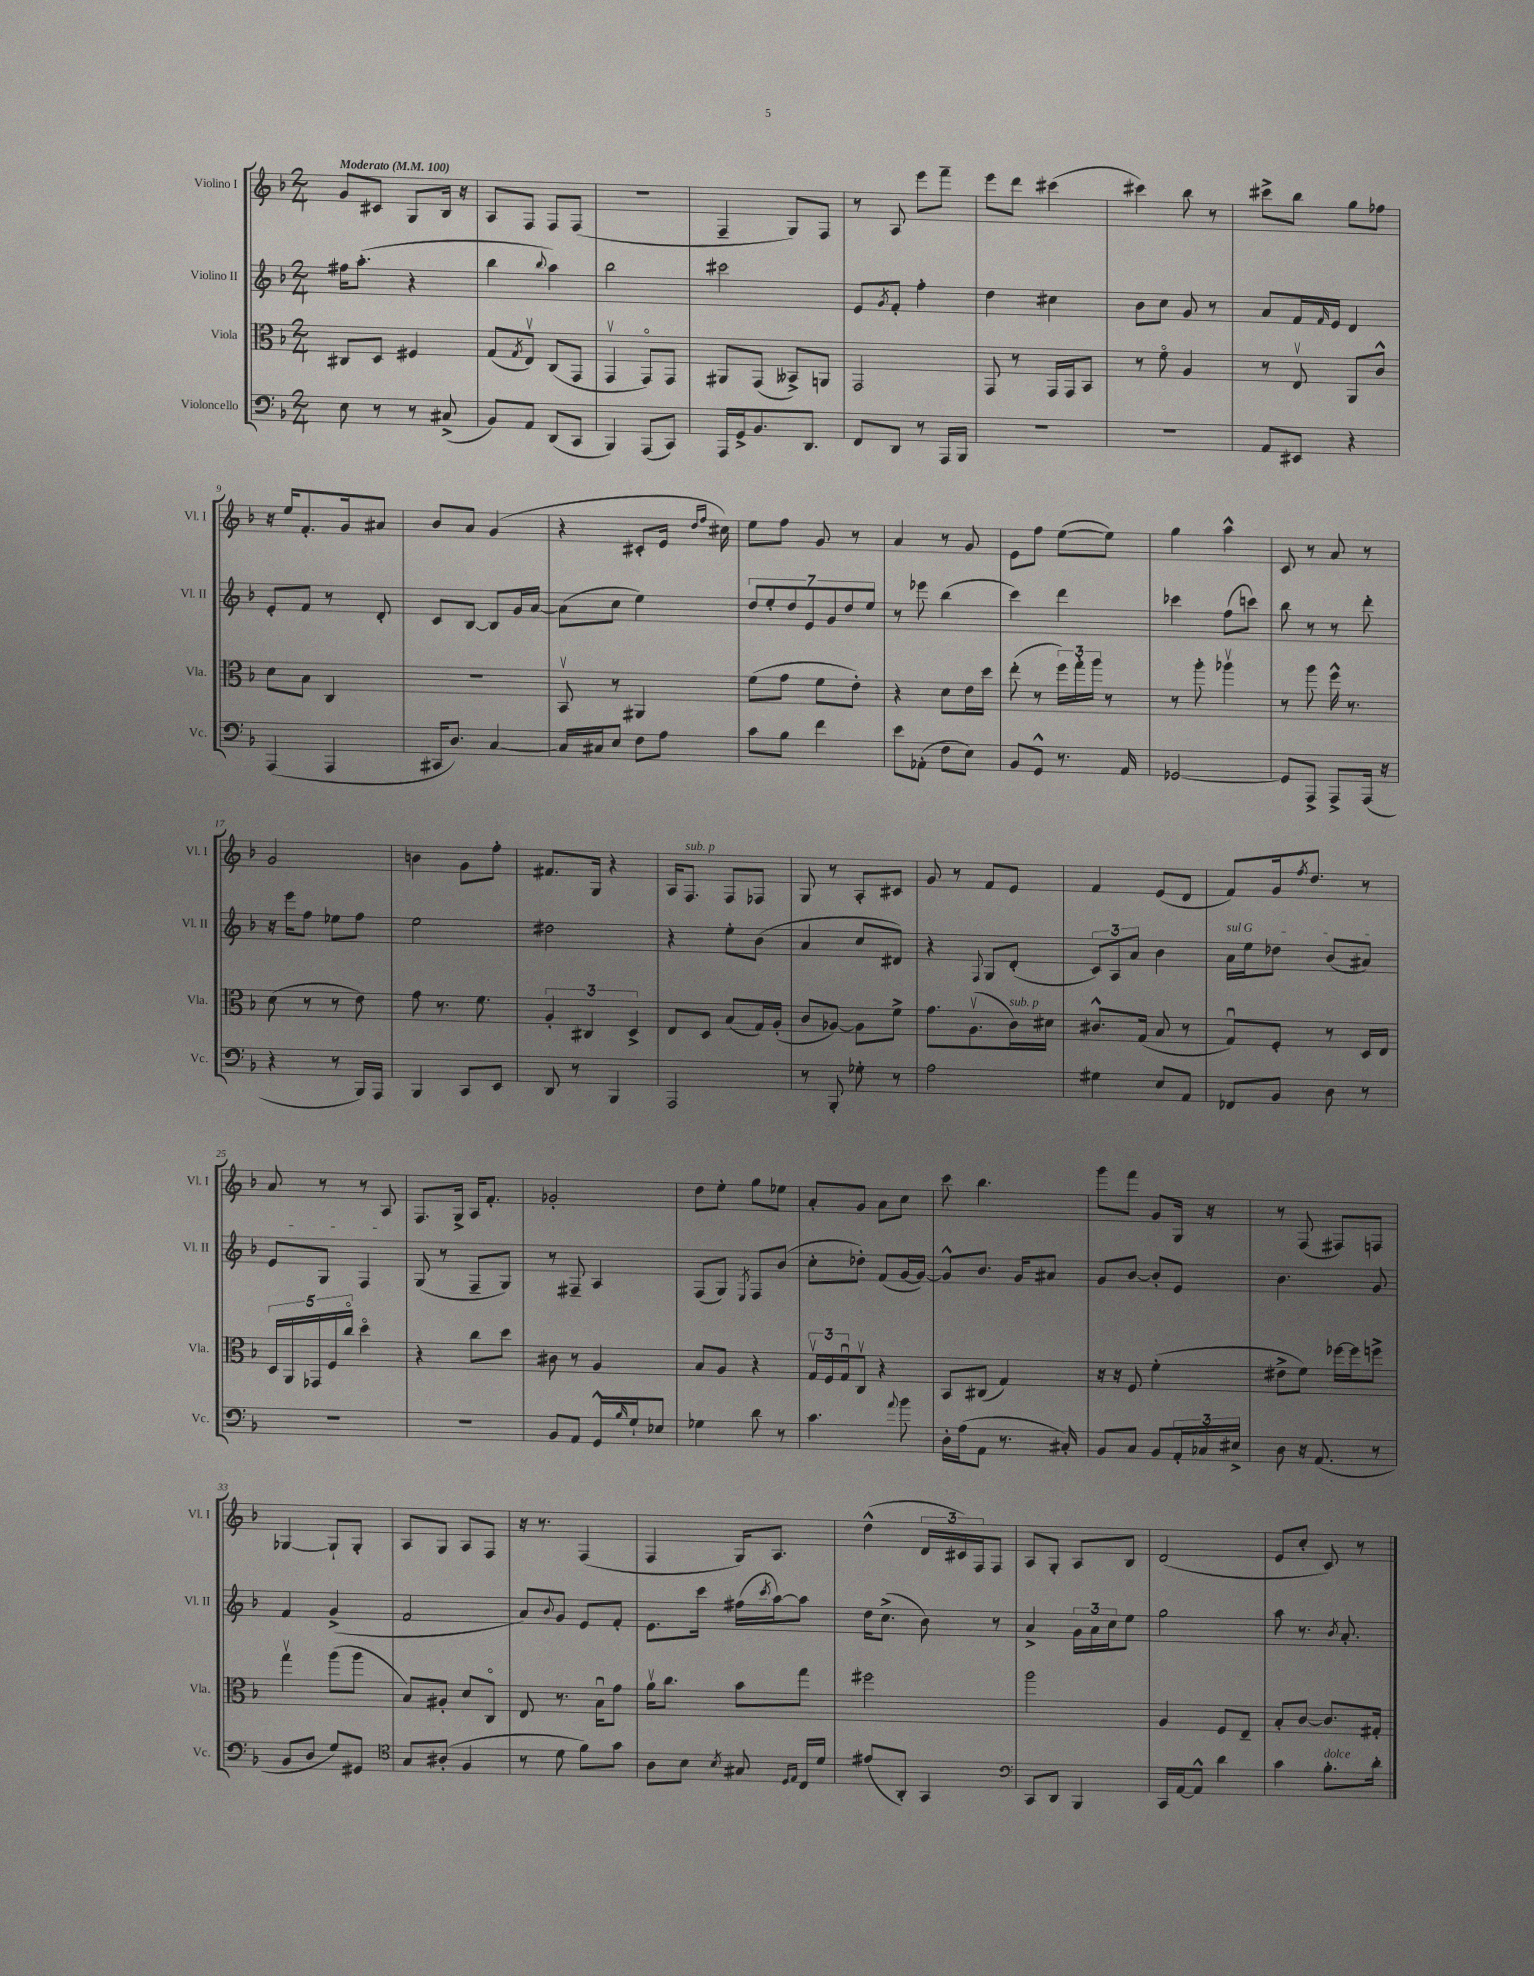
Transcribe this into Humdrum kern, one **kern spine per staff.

**kern	**kern	**kern	**kern
*staff4	*staff3	*staff2	*staff1
*clefF4	*clefC3	*clefG2	*clefG2
*k[b-]	*k[b-]	*k[b-]	*k[b-]
*M2/4	*M2/4	*M2/4	*M2/4
*MM100	*MM100	*MM100	*MM100
8E	8C#	16ff#	8g
.	.	(8.aa'	.
8r	8D	.	8c#
8r	4F#	4r	8G
(8C#^	.	.	16B-
.	.	.	16r
=	=	=	=
8BB-)	(8G	4bb-	8A
.	8qG	.	.
8AA	8Ev)	.	8F
.	.	8qqbb-	.
(8DD	(8C	4aa)	8F
8CC	8GG	.	(8F
=	=	=	=
4BBB-)	4GGv	2bb-	2r
(8AAA	8GGo)	.	.
8CC)	8GG	.	.
=	=	=	=
16AAA	8AA#	2ccc#	4F~
16GG^	.	.	.
8.BB-	(8GG	.	.
.	8BB--^)	.	8G)
8.DD	.	.	.
.	8AA	.	8F
=	=	=	=
8FF	2GG	8e	8r
.	.	8qg	.
8DD	.	8f'	8A
8r	.	4ff'	8eee
16AAA	.	.	8fff~
16BBB-	.	.	.
=	=	=	=
2r	8GG	4dd	8eee
.	8r	.	8ddd
.	16GG	4cc#	(4ccc#
.	16GG	.	.
.	8BB-	.	.
=	=	=	=
2r	8r	8b-	4ccc#)
.	8fo	8cc	.
.	4A	8g	8bb-
.	.	8r	8r
=	=	=	=
8AA	8r	8a	8ccc#^
8EE#	8Ev	16f	8bb-
.	.	16qqf	.
.	.	16e	.
4r	8AA	4d	8gg
.	8c^^	.	8ff-
=	=	=	=
(4AAA	8d	8e'	16r
.	.	.	16ee
.	8B-	8f	8.f'
4AAA	4C	8r	.
.	.	.	16g
.	.	8d'	8a#
=	=	=	=
16CC#	2r	8c	8b-
8.D)	.	.	.
.	.	[8B-	8a
[4C	.	8B-]	(4g
.	.	16g	.
.	.	[16a	.
=	=	=	=
16C]	8BB-v	(8a]	4r
16C#	.	.	.
8E	8r	8cc	.
8F	4AA#	4ee)	8c#'
8A	.	.	16e
.	.	.	16qqdd
.	.	.	16qqff
.	.	.	16cc#)
=	=	=	=
8c	(8f	14dd	8ee
.	.	14ee'	.
8B-	8g	.	8ff
.	.	14dd	.
.	.	14e	.
4f	8f	.	8g
.	.	14g	.
.	.	14dd	.
.	8e')	.	8r
.	.	14ee	.
=	=	=	=
8e	4r	8r	4a
(8AA-'	.	8eee-	.
8F	8d	(4bb-	8r
8E)	16e	.	8g
.	16dd	.	.
=	=	=	=
8BB-	(8ee'	4ccc)	8e
8GG^^	8r	.	8ff
8.r	24ff)	4ddd	([8ee
.	24gg'	.	.
.	24aa	.	.
.	8r	.	8ee])
16AA	.	.	.
=	=	=	=
[2GG-	8r	4ccc-	4gg
.	8aa'	.	.
.	4aa-v	(8ff	4aa^^
.	.	8ccc)	.
=	=	=	=
8GG-]	8r	8bb-	8c
8AAA^	8aa	8r	8r
8AAA^	16ff^^	8r	8a
.	8.r	.	.
(16AAA	.	8ddd'	8r
16r	.	.	.
=	=	=	=
4r	(8d	16r	2g
.	.	16eee	.
.	8r	8ff	.
8r	8r	8ee-	.
16BBB-)	8e)	8ff	.
16AAA	.	.	.
=	=	=	=
4BBB-	8g	2ee	4b
.	8.r	.	.
8CC	.	.	8g
.	8.f	.	.
8EE	.	.	8ff'
=	=	=	=
8DD	6A'	2dd#	8.f#
8r	.	.	.
.	6C#	.	.
.	.	.	16G
4BBB-	.	.	4r
.	6D^	.	.
=	=	=	=
2AAA	8E	4r	16A
.	.	.	8.F
.	8D	.	.
.	(8B-	8ee'	8F
.	16G)	(8b-	8F-
.	(16A'	.	.
=	=	=	=
8r	8c	4a	8G
8BBB-'	[8A-)	.	8r
8G-'	8A-]	8cc	8A'
8r	8f^	8d#)	8c#
=	=	=	=
2A	8.g	4r	8g
.	.	.	8r
.	(8.Av	.	.
.	.	8qqF	.
.	.	8G	8f
.	16c)	(8d'	8e
.	16d#	.	.
=	=	=	=
4G#	8.c#^^	12c)	4f
.	.	12A	.
.	.	12a	.
.	(16G	.	.
8E	8B-	4b-	(8e
8AA	8r	.	8d
=	=	=	=
8FF-	8Gu)	16a	8f)
.	.	16ee	.
8BB-	8F'	8dd-	16g
.	.	.	8qff
.	.	.	8.dd
8D	8r	(8b-	.
8r	16D	8a#)	8r
.	16E	.	.
=	=	=	=
2r	20D	8e	8a
.	20AA	.	.
.	20GG-	.	.
.	.	8G	8r
.	20F	.	.
.	20cco	.	.
.	4ddo	4F	8r
.	.	.	8A
=	=	=	=
2r	4r	(8G	8.F
.	.	8r	.
.	.	.	16G^
.	8cc	8F~	16A
.	.	.	8.f'
.	8dd	8G)	.
=	=	=	=
8BB-	8c#	8r	2g-'
8AA	8r	8F#~	.
16GG^^	4A	4A	.
16qqB-	.	.	.
16G`	.	.	.
8E-	.	.	.
=	=	=	=
4G-	8B-	(8F	8dd
.	8A	8G)	8ee'
.	.	8qE	.
8d	4r	8F	8gg
8r	.	(8b-	8ee-
=	=	=	=
4.c	24Gv	8cc'	8a'
.	24F	.	.
.	24Gu	.	.
.	8Cv	8dd-')	8g
.	4r	(8f	8a
8qqa	.	.	.
8b-	.	[16g	8cc
.	.	16g_)	.
=	=	=	=
16D'	8BB-	8g^^]	8ccc
(16A	.	.	.
8AA	(8C#	8.b-	4.bb-
8.r	4G)	.	.
.	.	16g	.
.	.	8a#	.
16C#')	.	.	.
=	=	=	=
8BB-	16r	8g	8ggg
.	16r	.	.
8C	8F	[8b-	8fff
8BB-	(4f'	8b-']	8g
24AA'	.	8e	16G
24C-	.	.	.
.	.	.	16r
24E#^	.	.	.
=	=	=	=
8D	8e#^	4.b-	8r
16r	8f)	.	(8F
(8.AA	.	.	.
.	[16ff-	.	8F#)
.	16ff-]	.	.
8r	8ff^	8g	8F
=	=	=	=
8BB-	4ggv	4f	[4G-
8D	.	.	.
8G)	(8aa	(4g^	8G-`]
8GG#	8aa	.	8G-'
=	=	=	=
*clefC4	*	*	*
8G	8B-)	2f	8A
(8A#'	8A#'	.	8G
4F	8d	.	8A
.	8Co	.	8F
=	=	=	=
8r	8E	8a)	16r
.	.	.	8.r
.	.	8qqb-	.
8d	8.r	8g	.
8f)	.	8e	(4F
.	16B-u	.	.
8g	8g	8f'	.
=	=	=	=
8A	16av	8.e	4F
.	8.cc	.	.
8B-	.	.	.
.	.	16ccc	.
8qB-	.	.	.
8G#	8b-	(16ff#	16G)
.	.	8qccc	.
.	.	[16aa)	8.A
16qqD	.	.	.
16qqE	.	.	.
16C	8gg	8aa]	.
16d	.	.	.
=	=	=	=
(8e#	2ff#	16dd	(4dd^^
.	.	(8.cc^	.
8AA')	.	.	.
4GG	.	8b-)	24d
.	.	.	24c#)
.	.	.	24F
.	.	8r	8F
=	=	=	=
*clefF4	*	*	*
8CC	2aa	4a^	8A
8DD	.	.	8G'
4BBB-	.	24g	8A
.	.	24a	.
.	.	24cc	.
.	.	8ee	8B-
=	=	=	=
16CC	4A	2gg	(2d
[16AA	.	.	.
8AA^^]	.	.	.
4d	8F	.	.
.	8E~	.	.
=	=	=	=
4c	8B-'	8aa	8e
.	[8c	8.r	8cc'
8.B-'	8.c]	.	8c)
.	.	8qb-	.
.	.	8.a'	.
.	.	.	8r
16d'	16G#'	.	.
==	==	==	==
*-	*-	*-	*-
